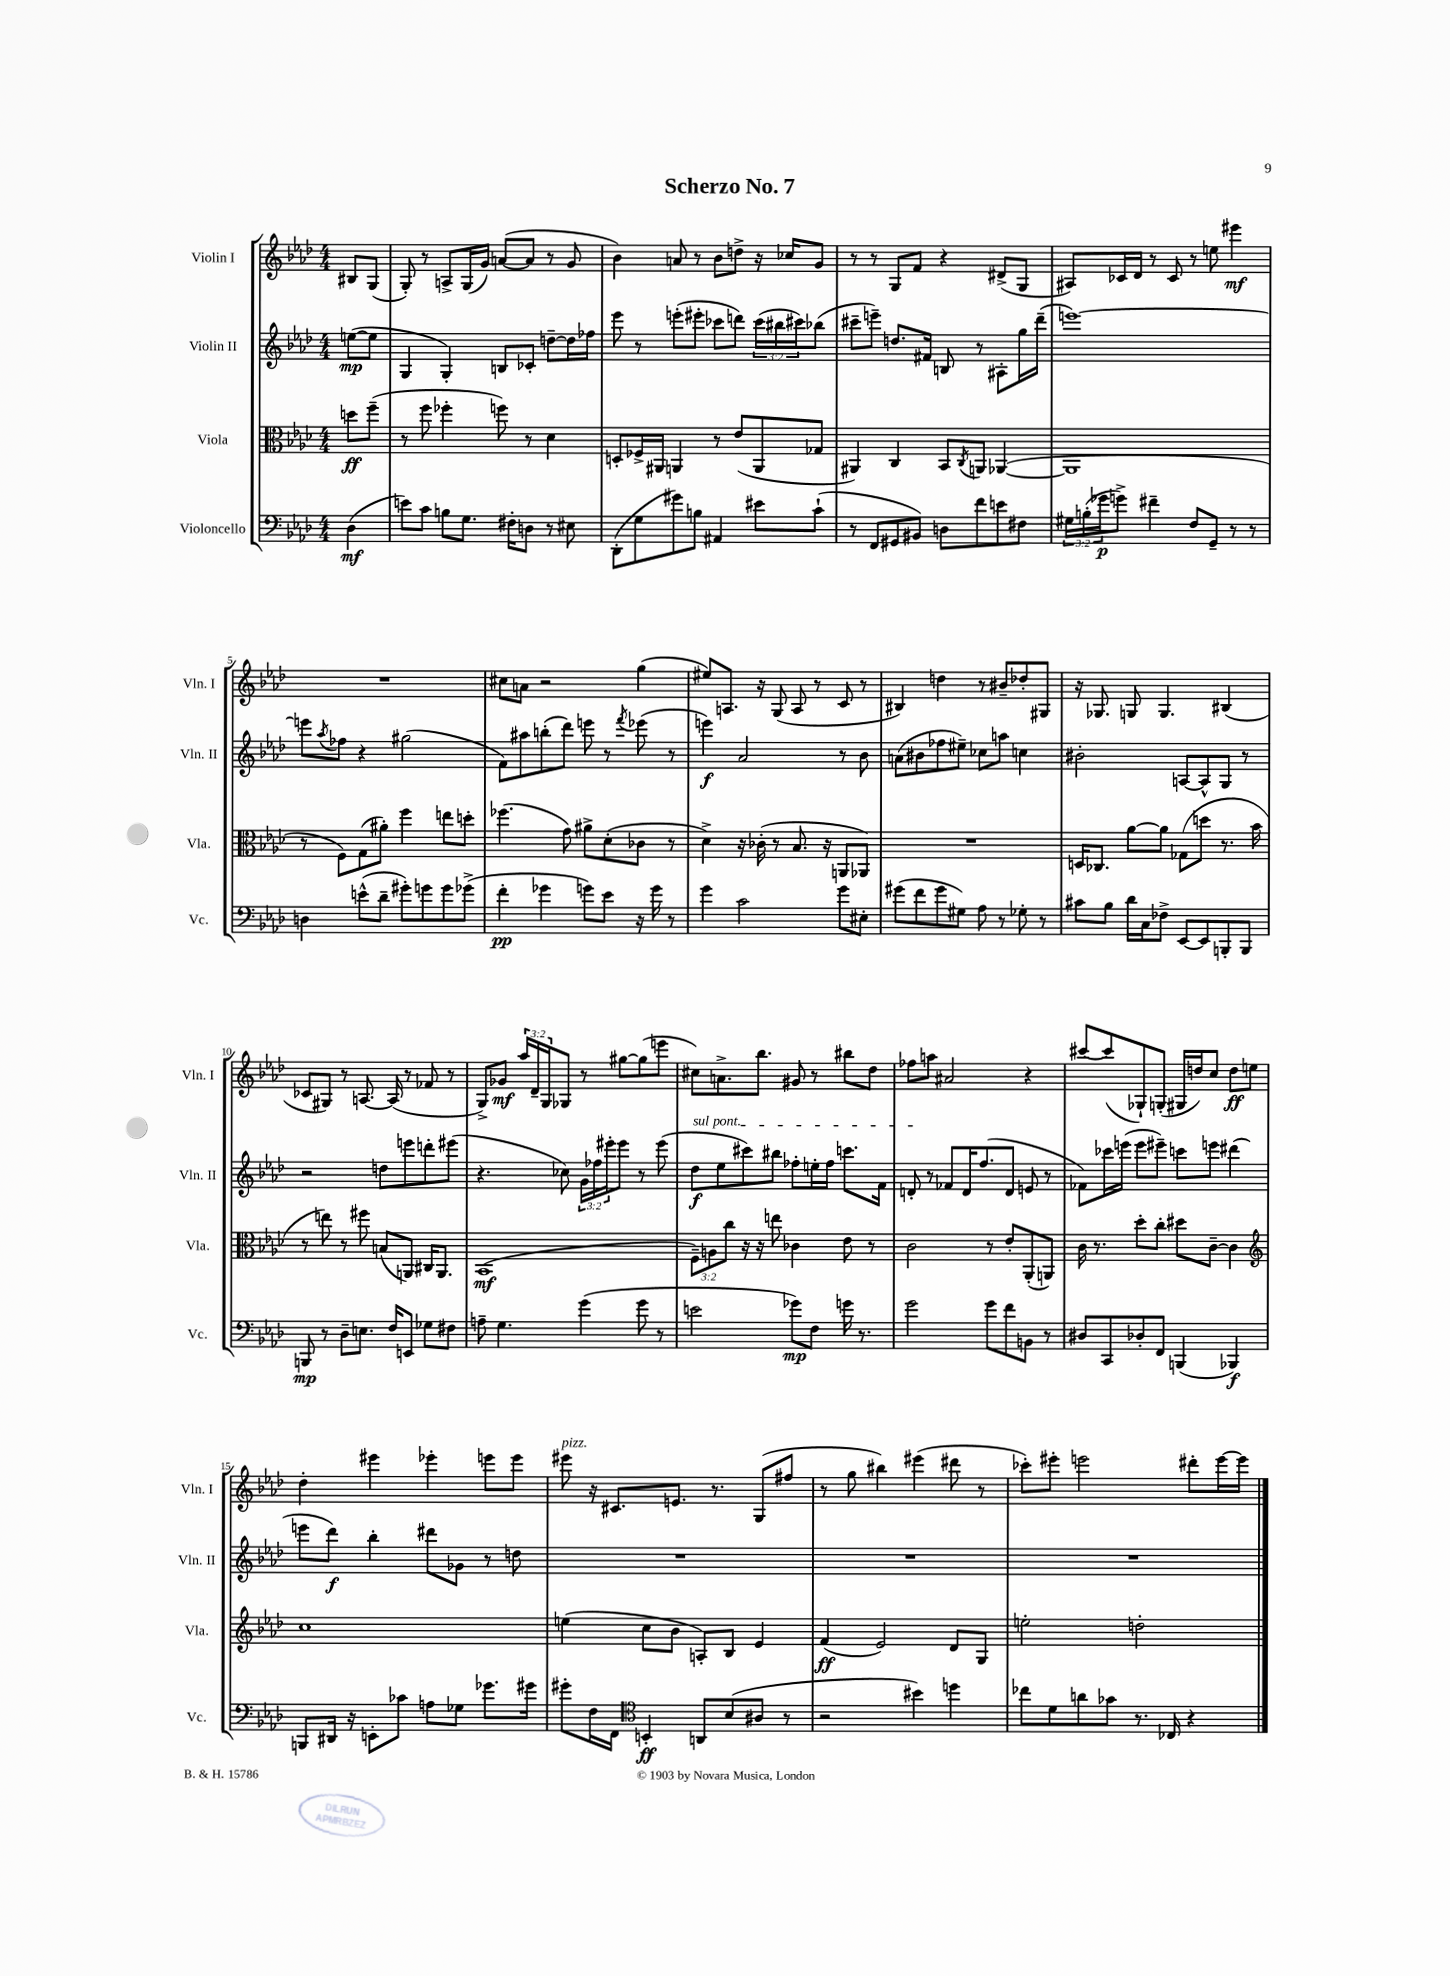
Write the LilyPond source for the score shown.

\header { title = "Scherzo No. 7" }
<<
\new StaffGroup <<
\new Staff = "s0" \with { instrumentName = "Violin I" shortInstrumentName = "Vln. I" } {
    \clef treble \key aes \major \numericTimeSignature \time 4/4 \override Staff.TupletNumber.text = #tuplet-number::calc-fraction-text \partial 4
    bis8 g8( |
    g8-.) r8 a8-> g16( g'16) a'8~( a'8 r8 g'8 |
    bes'4) a'8 r8 bes'8 d''8-> r16 ces''16 g'8 |
    r8 r8 g8 f'8 r4 dis'8->( g8 |
    ais8) ces'16 des'16 r8 ces'8 r8 e''8 eis'''4\mf |
    R1 |
    cis''8 a'8 r2 g''4( |
    eis''8) a8. r16 g8( a8 r8 c'8 r8 |
    bis4) d''4 r8 bis'8-- des''8-. gis8 |
    r16 ges8. g8 g4. bis4( |
    ces'8 gis8) r8 a8.~ a16( r8 fes'8 r8 |
    g8->) ges'8\mf \tuplet 3/2 { aes''16 des'16-- g16 } ges8 r8 gis''8~ gis''8( e'''8 |
    cis''8) a'8.-> bes''8. gis'8 r8 bis''8 des''8 |
    fes''8 a''8 ais'2 r4 |
    cis'''8~ cis'''8( ges8-!) g8-.( gis16 d''16) c''8 d''8\ff e''8 |
    des''4-. eis'''4 ees'''4-. e'''8 e'''8 |
    eis'''8^\markup { \italic "pizz." } r16 cis'8. e'8. r8. g8( fis''8 |
    r8 g''8 bis''4) eis'''4( dis'''8 r8 |
    ces'''8-.) eis'''8-. e'''2 dis'''8-. e'''16~ e'''16 \bar "|." |
}
\new Staff = "s1" \with { instrumentName = "Violin II" shortInstrumentName = "Vln. II" } {
    \clef treble \key aes \major \numericTimeSignature \time 4/4 \override Staff.TupletNumber.text = #tuplet-number::calc-fraction-text \partial 4
    e''8~\mp( e''8 |
    g4 g4-.) b8 ces'8-. d''8~-- d''16 fes''16 |
    ees'''8 r8 e'''8-.( eis'''8-. ces'''8 d'''8) \tuplet 3/2 { ces'''16( bis''16 cis'''16) } bes''8( |
    cis'''8-- e'''8--) d''8. fis'16 b8 r8 ais8-. g''16 des'''16--( |
    e'''1~) |
    e'''8 \acciaccatura { aes''8 } fes''8 r4 gis''2( |
    f'8) ais''8 b''8-.( des'''8) e'''8 r8 \acciaccatura { f'''8 } ees'''8( r8 |
    e'''4\f) aes'2 r8 bes'8 |
    a'8( bis'8 fes''8 eis''8--) ces''8 a''8 c''4 |
    bis'2-. a8~ a8-^ g8 r8 |
    r2 d''8 e'''8 d'''8-. eis'''8( |
    r4. ces''8) \tuplet 3/2 { g'16 fes''16 eis'''16-. } eis'''8 r8 eis'''8( |
    \once \override TextSpanner.bound-details.left.text = \markup { \italic "sul pont." } des''8\f\startTextSpan ees''8 cis'''8) bis''8 fes''8-. e''16-. fes''16 c'''8. f'16 |
    d'8-.\stopTextSpan r8 fes'8 d'16 f''8.( d'8 e'8 r8 |
    fes'8) ces'''16 e'''16( e'''8 eis'''8--) c'''8 e'''8 dis'''4( |
    e'''8 des'''8\f) bes''4-. dis'''8 ges'8 r8 d''8 |
    R1 |
    R1 |
    R1 \bar "|." |
}
\new Staff = "s2" \with { instrumentName = "Viola" shortInstrumentName = "Vla." } {
    \clef alto \key aes \major \numericTimeSignature \time 4/4 \override Staff.TupletNumber.text = #tuplet-number::calc-fraction-text \partial 4
    d''8\ff f''8--( |
    r8 f''8 fes''4-. f''8) r8 des'4 |
    d8-. fes16-> ais,16 a,4 r8 ees'8( a,8 ges8 |
    ais,4) c4 bes,8 \acciaccatura { c8 } a,8 aes,4~( |
    aes,1 |
    r8 f8) g8( ais'8-.) f''4 e''8 d''8-. |
    fes''4.( g'8) ais'8-> des'8-.( ces'8 r8 |
    des'4->) r16 ces'16-.( r8 bes8. r16 a,8 aes,8) |
    R1 |
    d16 ces8. aes'8~ aes'8 ges8( d''8 r8. bes'16 |
    r8 e''8) r8 fis''8 b8( a,8) cis16 a,8. |
    bes,1\mf( |
    \tuplet 3/2 { f8--) a8 c''8 } r16 r16 e''8 ces'4 ees'8 r8 |
    c'2 r8 ees'8-. aes,8-.( a,8) |
    c'16 r8. des''8-. c''8-. dis''8 c'8~-- c'4 |
    \clef treble c''1 |
    e''4( c''8 bes'8 a8-.) bes8 ees'4 |
    f'4\ff( ees'2) des'8 g8 |
    e''2-. d''2-. \bar "|." |
}
\new Staff = "s3" \with { instrumentName = "Violoncello" shortInstrumentName = "Vc." } {
    \clef bass \key aes \major \numericTimeSignature \time 4/4 \override Staff.TupletNumber.text = #tuplet-number::calc-fraction-text \partial 4
    des4\mf( |
    e'8) c'8 b8 g8. fis16-. d8 r8 eis8 |
    des,8-.( g8 gis'8) b8 ais,4 eis'8 c'8-!( |
    r8 f,8 gis,8 bis,8) d8 f'8 e'8 fis8 |
    \tuplet 3/2 { gis16 b16-.( ges'16\p } g'8->) fis'4-- f8 g,8-- r8 r8 |
    d4 e'8-^( des'8-- gis'8-.) g'8 g'8 ges'8->( |
    f'4-.\pp ges'4 g'8) ees'8 r16 g'16 r8 |
    g'4 c'2 g'8 eis8-. |
    gis'8( f'8 gis'8 gis8) aes8 r8 ges8-. r8 |
    cis'8 bes8 des'16 c16 fes8-> ees,8~ ees,8 b,,8-. b,,8 |
    b,,8\mp r8 des8-- e8. f16 e,8 ges8 fis8 |
    a8-- g4. g'4( g'8 r8 |
    e'2 ges'8\mp) f8 g'16 r8. |
    g'2 g'8 f'8 b,8 r8 |
    dis8 c,8 des8-. f,8 b,,4( bes,,4\f) |
    b,,8 dis,16 r16 e,8-. ces'8 a8 ges8 ges'8. gis'16 |
    gis'8-. f16 f,16 \clef tenor b,4-.\ff a,8 bes8( ais8 r8 |
    r2 bis'4) d''4 |
    ces''8 des'8 a'8 ges'8 r8. ces16 r4 \bar "|." |
}
>>
>>
